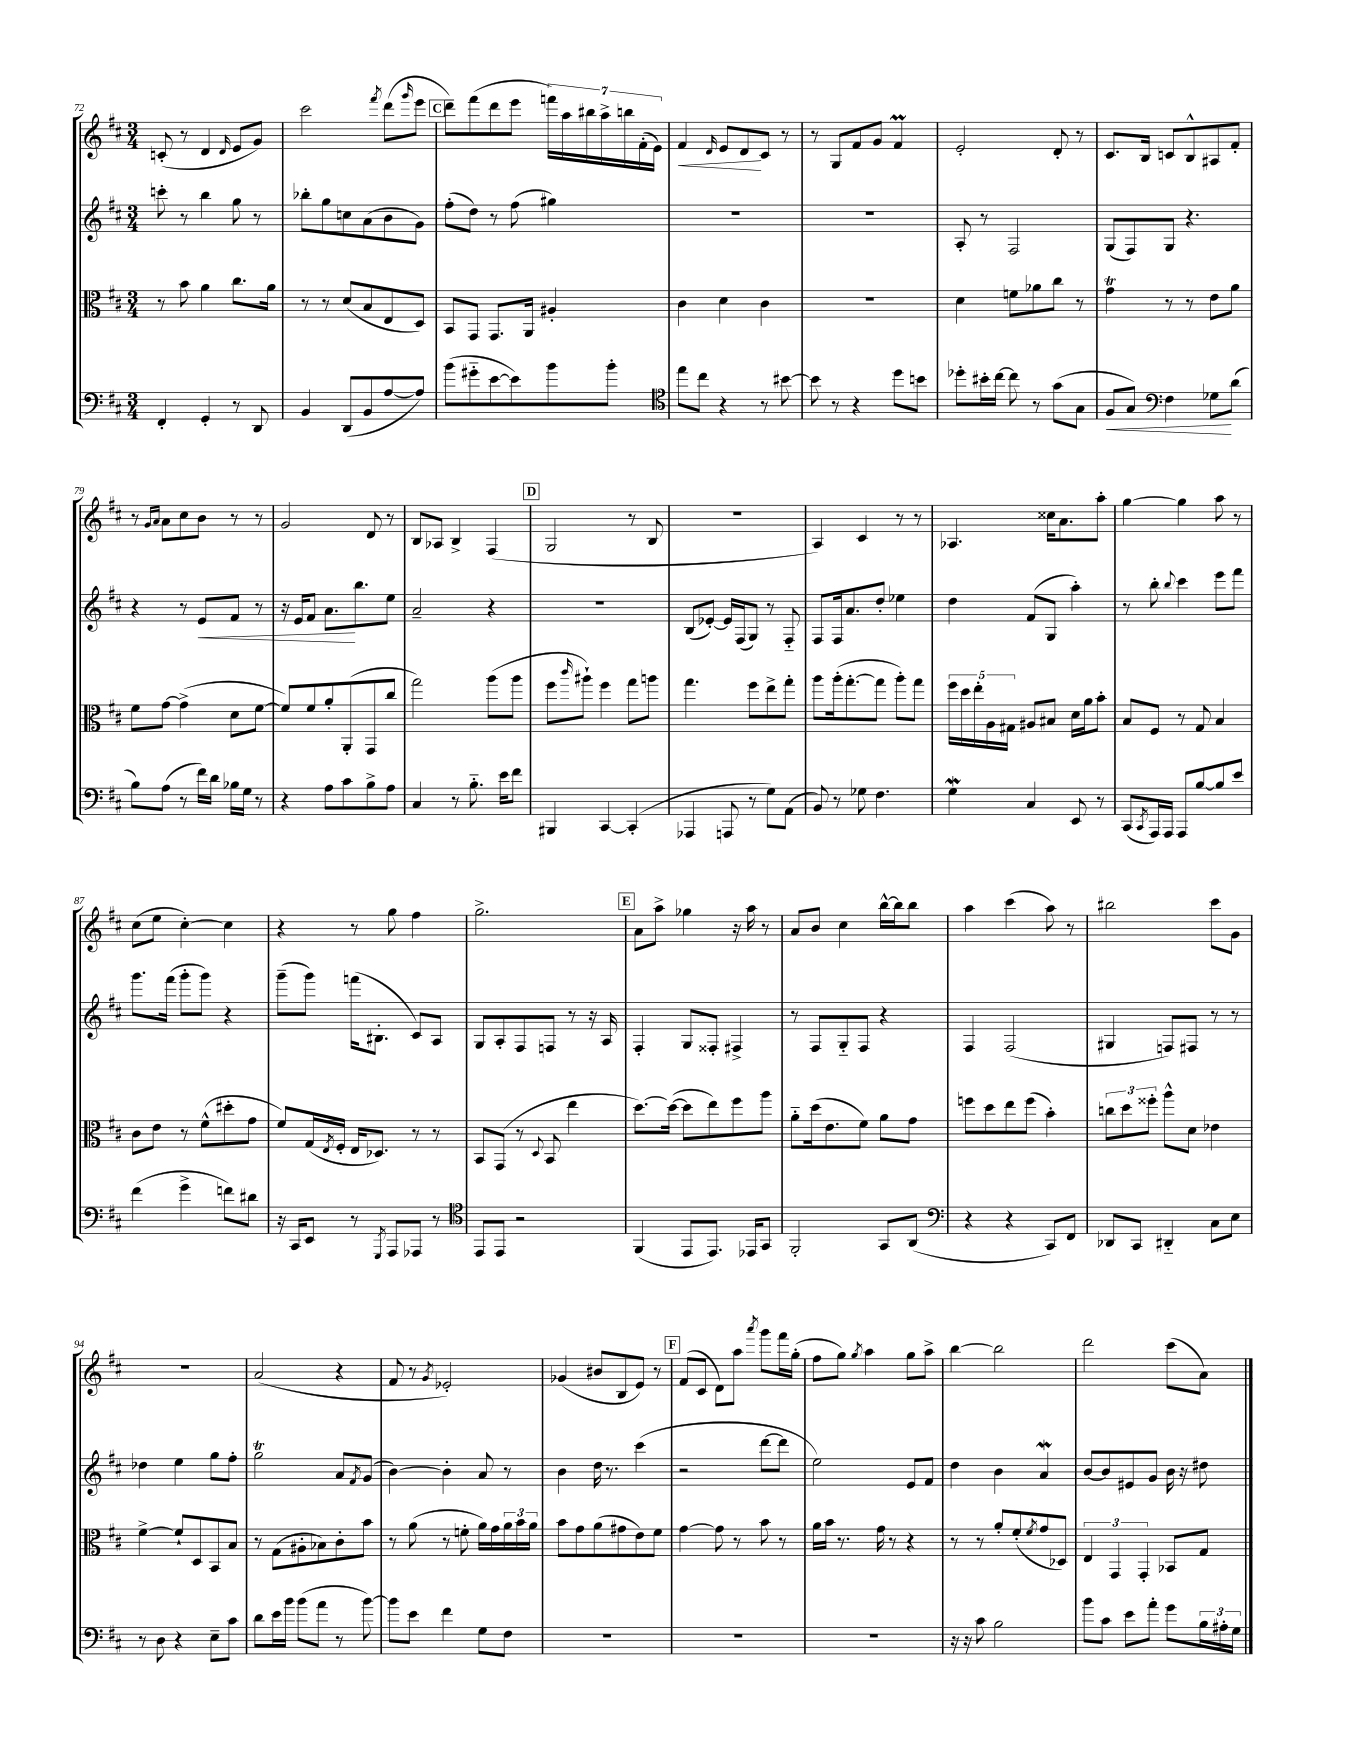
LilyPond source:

<<
\new StaffGroup <<
\new Staff = "s0" {
    \clef treble \key d \major \numericTimeSignature \time 3/4
    c'8-.( r8 d'4 \grace { d'16 } e'8 g'8) |
    cis'''2 \acciaccatura { fis'''8 } d'''8( \grace { g'''16 } e'''8 |
    \mark \markup { \box "C" } d'''8--) fis'''8( d'''8 e'''8 \tuplet 7/4 { f'''16) a''16 bis''16 a''16-> b''16 fis'16-.( e'16) } |
    fis'4\< \grace { d'16 } e'8 d'8\! cis'8 r8 |
    r8 g8 fis'8 g'8 fis'4\prall |
    e'2-. d'8-. r8 |
    cis'8. b16 c'8 b8-^ ais8 fis'8-. |
    r8 \grace { g'16 a'16 } a'8 cis''8 b'8 r8 r8 |
    g'2 d'8 r8 |
    b8 aes8 b4-> fis4( |
    \mark \markup { \box "D" } g2 r8 b8 |
    R2. |
    a4) cis'4 r8 r8 |
    aes4. cisis''16 a'8. a''8-. |
    g''4~ g''4 a''8 r8 |
    cis''8( e''8 cis''4~-.) cis''4 |
    r4 r8 g''8 fis''4 |
    g''2.-> |
    \mark \markup { \box "E" } a'8 a''8-> ges''4 r16 a''16 r8 |
    a'8 b'8 cis''4 b''16~-^ b''16 b''8 |
    a''4 cis'''4( a''8) r8 |
    bis''2 cis'''8 g'8 |
    R2. |
    a'2( r4 |
    fis'8 r8 \acciaccatura { g'8 } ees'2-.) |
    ges'4( bis'8 b8 e'8) r8 |
    \mark \markup { \box "F" } fis'8( cis'8 d'8) a''8 \acciaccatura { a'''8 } g'''8 fis'''16 g''16-.( |
    fis''8 g''8) \acciaccatura { g''8 } a''4 g''8 a''8-> |
    b''4~ b''2 |
    d'''2 cis'''8( a'8) \bar "|." |
}
\new Staff = "s1" {
    \clef treble \key d \major \numericTimeSignature \time 3/4
    c'''8-. r8 b''4 g''8 r8 |
    bes''8-. g''8 c''8 a'8( b'8 g'8) |
    \mark \markup { \box "C" } fis''8-.( d''8) r8 fis''8( gis''4) |
    R2. |
    R2. |
    a8-. r8 fis2 |
    g8( fis8) g8 r4. |
    r4 r8 e'8\< fis'8 r8 |
    r16 e'16 fis'8 a'8.\! b''8. e''8 |
    a'2-- r4 |
    \mark \markup { \box "D" } R2. |
    b8( ees'8~-.) ees'16 fis16( g8) r8 fis8-_ |
    fis8 fis16 a'8. d''8-. ees''4 |
    d''4 fis'8( g8 a''4-.) |
    r8 b''8-. \appoggiatura { b''8 } cis'''4 e'''8 fis'''8 |
    g'''8. fis'''16( g'''8-. g'''8) r4 |
    g'''8--( g'''8) f'''16( bis8.-. cis'8) a8 |
    g8 a8-. fis8 f8 r8 r16 a16 |
    \mark \markup { \box "E" } fis4-. g8 fisis8-. fis4-> |
    r8 fis8 g8-_ fis8 r4 |
    fis4 fis2( |
    gis4 f8) fis8 r8 r8 |
    des''4 e''4 g''8 fis''8-. |
    g''2\trill a'8 \acciaccatura { fis'8 } g'8( |
    b'4~) b'4-. a'8 r8 |
    b'4 d''16 r8. cis'''4( |
    \mark \markup { \box "F" } r2 d'''8~ d'''8 |
    e''2) e'8 fis'8 |
    d''4 b'4 a'4\mordent |
    b'8~ b'8 eis'8 g'8 b'16 r16 dis''8 \bar "|." |
}
\new Staff = "s2" {
    \clef alto \key d \major \numericTimeSignature \time 3/4
    r8 b'8 a'4 cis''8. a'16 |
    r8 r8 d'8( b8 e8 d8) |
    \mark \markup { \box "C" } b,8 g,8 g,8. a,16 ais4-. |
    cis'4 d'4 cis'4 |
    R2. |
    d'4 f'8 aes'8 cis''8 r8 |
    g'4\trill r8 r8 e'8 a'8 |
    fis'8 g'8~ g'4->( d'8 fis'8~ |
    fis'8) fis'8 a'8-. a,8-.( g,8 cis''8 |
    g''2) a''8( a''8 |
    \mark \markup { \box "D" } fis''8 \grace { cis'''16 } ais''8-!) fis''4 g''8 a''8 |
    g''4. fis''8 e''8-> g''8-. |
    a''8 a''16-.( g''8.~-. g''8 a''8-.) g''8 |
    \tuplet 5/4 { fis''16 d''16 e''16-. a16 gis16 } ais8 bis8 d'16 a'16 b'8-. |
    b8 fis8 r8 g8 b4 |
    cis'8 e'8 r8 fis'8-^( dis''8-. g'8 |
    fis'8) g16( \acciaccatura { e8 } fis16-. e16 des8.) r8 r8 |
    b,8 g,8( r8 \appoggiatura { d8 } b,8 e''4 |
    \mark \markup { \box "E" } d''8.~) d''16~( d''8 e''8) fis''8 a''8 |
    a'8-_ d''16( e'8. fis'8) a'8 g'8 |
    f''8 d''8 e''8 f''8( b'4-.) |
    \tuplet 3/2 { c''8 d''8 fisis''8-. } a''8-^ d'8 ees'4 |
    fis'4~-> fis'8-! d8 b,8 b8 |
    r8 g8( ais8-. bes8) cis'8-. b'8 |
    r8 a'8( r8 f'8-. a'16) g'16 \tuplet 3/2 { a'16 b'16 a'16 } |
    b'8 g'8 a'8( gis'8 e'8) fis'8 |
    \mark \markup { \box "F" } g'4~ g'8 r8 b'8 r8 |
    a'16 b'16 r8. g'16 r8 r4 |
    r8 r8 a'8-. fis'8-.( \acciaccatura { fis'8 } g'8 des8) |
    \tuplet 3/2 { e4 g,4 g,4-. } bes,8 g8 \bar "|." |
}
\new Staff = "s3" {
    \clef bass \key d \major \numericTimeSignature \time 3/4
    fis,4-. g,4-. r8 d,8 |
    b,4 d,8( b,8 a8~ a8) |
    \mark \markup { \box "C" } b'8( gis'8-_ e'8~ e'8) b'8 b'8-. |
    \clef tenor e''8 cis''8 r4 r8 bis'8~ |
    bis'8 r8 r4 d''8 b'8 |
    des''8-. bis'16-. cis''16~ cis''8 r8 g'8( g8 |
    fis8\< g8) \clef bass fis4 ges8\! d'8( |
    b8) a8( r8 fis'16) d'16 bes16 g16 r8 |
    r4 a8 cis'8 b8-> a8 |
    cis4 r8 b8.-_ e'16 fis'8 |
    \mark \markup { \box "D" } bis,,4 cis,4~ cis,4-.( |
    aes,,4 a,,8 r8 g8) a,8( |
    b,8) r8 ges8 fis4. |
    g4\mordent cis4 e,8 r8 |
    cis,8( \acciaccatura { cis,8 } a,,16) a,,16 a,,8 b8~ b8 e'8 |
    fis'4( g'4-> f'8) dis'8 |
    r16 cis,16 e,8 r8 \acciaccatura { g,,8 } a,,8 aes,,8 r8 |
    \clef tenor e,8 e,8 r2 |
    \mark \markup { \box "E" } fis,4( e,8 e,8.) ees,16 g,8 |
    fis,2-. g,8 a,8( |
    \clef bass r4 r4 cis,8) fis,8 |
    des,8 cis,8 dis,4-_ cis8 e8 |
    r8 d8 r4 e8-- cis'8 |
    d'8 e'16 b'16 b'8( a'8 r8 b'8~) |
    b'8 e'8 fis'4 g8 fis8 |
    R2. |
    \mark \markup { \box "F" } R2. |
    R2. |
    r16 r16 cis'8 b2 |
    b'8 cis'8 e'8 a'8-. g'8 \tuplet 3/2 { b16 ais16-. g16 } \bar "|." |
}
>>
>>
\layout { \context { \Score currentBarNumber = #72 } }
